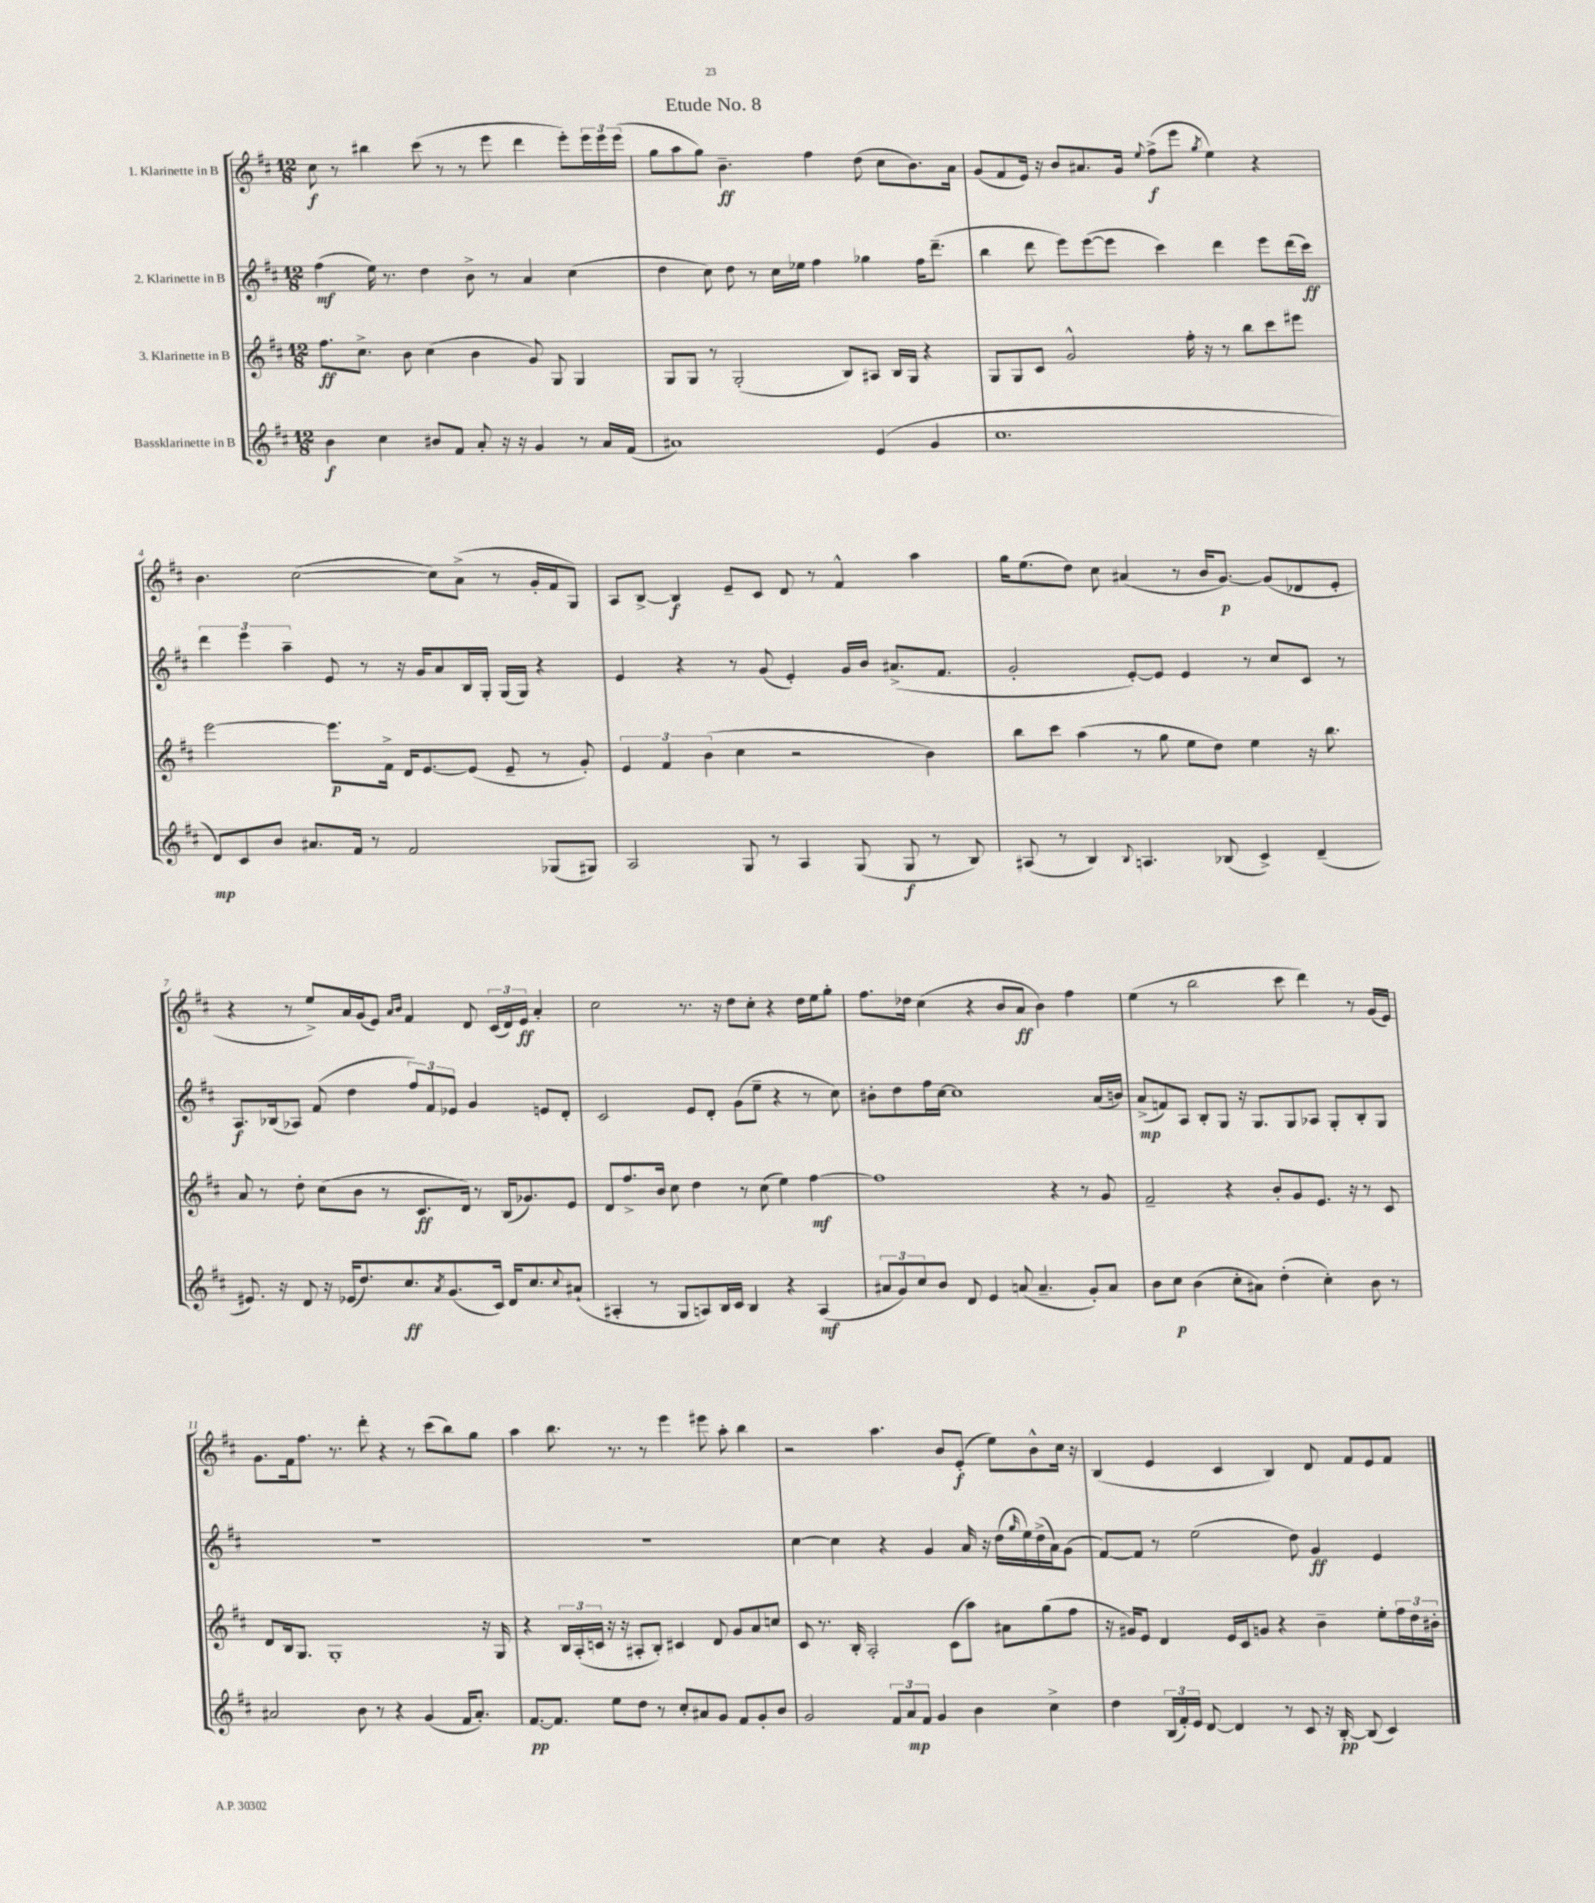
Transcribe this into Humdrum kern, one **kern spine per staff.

**kern	**dynam	**kern	**dynam	**kern	**dynam	**kern	**dynam
*part4	*part4	*part3	*part3	*part2	*part2	*part1	*part1
*staff4	*staff4	*staff3	*staff3	*staff2	*staff2	*staff1	*staff1
*I"Bassklarinette in B	*	*I"3. Klarinette in B	*	*I"2. Klarinette in B	*	*I"1. Klarinette in B	*
*clefG2	*	*clefG2	*	*clefG2	*	*clefG2	*
*k[f#c#]	*	*k[f#c#]	*	*k[f#c#]	*	*k[f#c#]	*
*M12/8	*	*M12/8	*	*M12/8	*	*M12/8	*
=1	=1	=1	=1	=1	=1	=1	=1
4b\	f	8.ff#\L	ff	(4ff#\	mf	8cc#\	f
.	.	.	.	.	.	8r	.
.	.	8.cc#^\J	.	.	.	.	.
4cc#\	.	.	.	16ee\)	.	4bb#X\	.
.	.	.	.	8.r	.	.	.
.	.	8b\	.	.	.	.	.
8b#X/L	.	(4cc#\	.	4dd\	.	(8ccc#\	.
8f#/J	.	.	.	.	.	8r	.
8a'/	.	4b\	.	8b^\	.	8r	.
16r	.	.	.	8r	.	8eee\	.
16r	.	.	.	.	.	.	.
4g/	.	8g/)	.	4a/	.	4ddd\	.
.	.	8G/	.	.	.	.	.
8r	.	4G/	.	(4cc#\	.	8eee'\L)	.
16a/LL	.	.	.	.	.	24eee\L	.
.	.	.	.	.	.	24eee\	.
(16f#/JJ	.	.	.	.	.	.	.
.	.	.	.	.	.	(24eee\JJ	.
=2	=2	=2	=2	=2	=2	=2	=2
1a#X)	.	8G/L	.	4dd\	.	8gg\L	.
.	.	8G/J	.	.	.	8aa\	.
.	.	8r	.	8cc#\)	.	8gg\J)	.
.	.	(2G'/	.	8dd\	.	4.b~\	ff
.	.	.	.	8r	.	.	.
.	.	.	.	16cc#\LL	.	.	.
.	.	.	.	16ee-X\JJ	.	.	.
.	.	.	.	4ff#\	.	4ff#\	.
.	.	8B/L)	.	.	.	.	.
(4e/	.	8A#X/J	.	4gg-X\	.	(8dd\	.
.	.	16B/LL	.	.	.	8cc#\L	.
.	.	16G/JJ	.	.	.	.	.
4g/	.	4r	.	16ff#\KL	.	8.b\)	.
.	.	.	.	(8.ddd~\J	.	.	.
.	.	.	.	.	.	16a\Jk	.
=3	=3	=3	=3	=3	=3	=3	=3
1.cc#	.	8G/L	.	4bb\	.	(8g/L	.
.	.	8G/	.	.	.	8f#/	.
.	.	8c#/J	.	8ddd\	.	16e/Jk)	.
.	.	.	.	.	.	16r	.
.	.	2g^^/	.	8eee\L)	.	8b/L	.
.	.	.	.	([8eee\	.	8.a#X/	.
.	.	.	.	8eee\J]	.	.	.
.	.	.	.	.	.	16g/Jk	.
.	.	.	.	.	.	8qqee/	.
.	.	.	.	4ccc#\)	.	(8ff#^\L	f
.	.	16ff#'\	.	.	.	8eee\J	.
.	.	16r	.	.	.	.	.
.	.	.	.	.	.	8qgg/	.
.	.	8r	.	4ddd\	.	4ee\)	.
.	.	8bb\L	.	.	.	.	.
.	.	8ccc#\	.	8eee\L	.	4r	.
.	.	8eee#X\J	.	(16ddd\L	.	.	.
.	.	.	.	16ccc#\JJ)	ff	.	.
!!LO:LB:g=z
=4	=4	=4	=4	=4	=4	=4	=4
8d/L)	mp	[2eee\	.	6ddd\	.	4.b\	.
8c#/	.	.	.	.	.	.	.
.	.	.	.	6eee\	.	.	.
8b/J	.	.	.	.	.	.	.
.	.	.	.	6aa~\	.	.	.
8.a#X/L	.	.	.	.	.	([2cc#\	.
.	.	8.eee\L]	p	8e/	.	.	.
16f#/Jk	.	.	.	.	.	.	.
8r	.	.	.	8r	.	.	.
.	.	16f#^\Jk	.	.	.	.	.
2f#/	.	16d/KL	.	16r	.	.	.
.	.	[8.e/	.	16g/KL	.	.	.
.	.	.	.	8a/	.	8cc#\L])	.
.	.	(8e/J]	.	16B/L	.	(8a^\J	.
.	.	.	.	16G'/JJ	.	.	.
.	.	8e~/	.	(16G/LL	.	8r	.
.	.	.	.	16G/JJ)	.	.	.
(8G-X/L	.	8r	.	4r	.	16g'/LL	.
.	.	.	.	.	.	16f#/J	.
8G#X/J)	.	8g'/)	.	.	.	8G/J)	.
=5	=5	=5	=5	=5	=5	=5	=5
2A/	.	6e/	.	4e/	.	8A/L	.
.	.	.	.	.	.	[8B^/J	.
.	.	6f#/	.	.	.	.	.
.	.	.	.	4r	.	4B/]	f
.	.	(6b\	.	.	.	.	.
8G/	.	4cc#\	.	8r	.	8e~/L	.
8r	.	.	.	(8g/	.	8c#/J	.
4A/	.	2r	.	4e'/)	.	8d/	.
.	.	.	.	.	.	8r	.
(8G/	.	.	.	16g/LL	.	4f#^^/	.
.	.	.	.	16b/JJ	.	.	.
8G/	f	.	.	(8.a#X^/L	.	.	.
8r	.	4b\)	.	.	.	4aa\	.
.	.	.	.	8.f#/J	.	.	.
8B/)	.	.	.	.	.	.	.
=6	=6	=6	=6	=6	=6	=6	=6
(8A#X/	.	8bb\L	.	2g'/	.	16gg\KL	.
.	.	.	.	.	.	(8.ee\	.
8r	.	8ccc#\J	.	.	.	.	.
4B/)	.	(4aa\	.	.	.	8dd\J)	.
.	.	.	.	.	.	8cc#\	.
8qqB/	.	.	.	.	.	.	.
4.An/	.	8r	.	[8e'/L)	.	(4a#X/	.
.	.	8gg\	.	8e/J]	.	.	.
.	.	8ee\L	.	4e/	.	8r	.
(8B-X/	.	8dd\J)	.	.	.	16b/KL	.
.	.	.	.	.	.	[8.g/J)	p
4c#^/)	.	4ee\	.	8r	.	.	.
.	.	.	.	8cc#/L	.	(8g/L]	.
(4d~/	.	16r	.	8c#/J	.	8d-X/	.
.	.	8.bb\	.	.	.	.	.
.	.	.	.	8r	.	8e'/J	.
!!LO:LB:g=z
=7	=7	=7	=7	=7	=7	=7	=7
8.e#X/)	.	8a/	.	8.A/L	f	4r	.
.	.	8r	.	.	.	.	.
16r	.	.	.	(16B-X/k	.	.	.
8d/	.	8dd'\	.	8A-X/J)	.	8r	.
16r	.	(8cc#\L	.	(8f#/	.	8ee^/L)	.
(16e-X/KL	.	.	.	.	.	.	.
8.dd/)	.	8b\J	.	4dd\	.	16a/L	.
.	.	.	.	.	.	(16g/J	.
.	.	8r	.	.	.	8e/J)	.
8.cc#/	ff	.	.	.	.	.	.
.	.	.	.	.	.	16qqa/LL	.
.	.	.	.	.	.	16qqb/JJ	.
.	.	8.c#/L	ff	12ff#/L)	.	4f#/	.
.	.	.	.	12f#/	.	.	.
8qa/	.	.	.	.	.	.	.
(8.g/	.	.	.	.	.	.	.
.	.	.	.	12e-X/J	.	.	.
.	.	16d/Jk)	.	.	.	.	.
.	.	8r	.	4g/	.	8d/	.
16c#/Jk)	.	.	.	.	.	.	.
16d/KL	.	(16B/KL	.	.	.	(24c#/LL	.
.	.	.	.	.	.	24d/)	.
8.cc#/	.	8.g-X/)	.	.	.	.	.
.	.	.	.	.	.	24e/JJ	ff
.	.	.	.	8en/L	.	4a'/	.
8qqcc#/	.	.	.	.	.	.	.
(8a#X`/J	.	8e/J	.	8d'/J	.	.	.
=8	=8	=8	=8	=8	=8	=8	=8
4A#X'/	.	8d/L	.	2c#/	.	2cc#\	.
.	.	8.ff#^/	.	.	.	.	.
8r	.	.	.	.	.	.	.
.	.	16b/Jk	.	.	.	.	.
8G/L	.	8cc#\	.	.	.	.	.
8An/)	.	4dd\	.	8e/L	.	8.r	.
16B/L	.	.	.	8d'/J	.	.	.
16c#/JJ	.	.	.	.	.	16r	.
4B/	.	8r	.	(8g\L	.	8dd\L	.
.	.	(8cc#\	.	8ee~\J	.	8cc#'\J	.
4r	.	4ee\)	.	4r	.	4r	.
(4A/	mf	[4ff#\	mf	8r	.	16dd\LL	.
.	.	.	.	.	.	16ee\J	.
.	.	.	.	8cc#\)	.	8gg'\J	.
=9	=9	=9	=9	=9	=9	=9	=9
12a#X/L	.	1ff#]	.	8b#X'\L	.	8.ff#\L	.
12g/)	.	.	.	.	.	.	.
.	.	.	.	8dd\	.	.	.
12cc#/	.	.	.	.	.	.	.
.	.	.	.	.	.	16dd-X\Jk	.
8b/J	.	.	.	16ff#\L	.	(4cc#\	.
.	.	.	.	[16cc#\JJ	.	.	.
8d/	.	.	.	1cc#]	.	.	.
4e/	.	.	.	.	.	4r	.
(8an/	.	.	.	.	.	8b/L	.
4.a~/	.	.	.	.	.	8a/J	ff
.	.	4r	.	.	.	4b\)	.
8g'/L)	.	8r	.	.	.	4ff#\	.
8a/J	.	8g/	.	(16a/LL	.	.	.
.	.	.	.	16bn/JJ)	.	.	.
=10	=10	=10	=10	=10	=10	=10	=10
8b\L	.	2f#~/	.	(8a^/L	mp	(4ee\	.
8cc#\J	p	.	.	8fn/)	.	.	.
(4b\	.	.	.	8A/J	.	8r	.
.	.	.	.	8B'/L	.	2bb\	.
8cc#'\L	.	4r	.	8G/J	.	.	.
8a#X\J)	.	.	.	16r	.	.	.
.	.	.	.	8.G/L	.	.	.
(4dd'\	.	8b'/L	.	.	.	.	.
.	.	8g/	.	8G/	.	8ccc#\	.
4cc#'\)	.	8.e/J	.	8A-X/J	.	4ddd\)	.
.	.	.	.	8G'/L	.	.	.
.	.	16r	.	.	.	.	.
8b\	.	8r	.	8B'/	.	8r	.
8r	.	8c#/	.	8G/J	.	(16g/LL	.
.	.	.	.	.	.	16e/JJ)	.
!!LO:LB:g=z
=11	=11	=11	=11	=11	=11	=11	=11
2a#X/	.	8d/L	.	1.r	.	8.g\L	.
.	.	16B/k	.	.	.	.	.
.	.	8.G/J	.	.	.	16f#\k	.
.	.	.	.	.	.	8.ff#\J	.
.	.	1G'	.	.	.	.	.
.	.	.	.	.	.	8.r	.
8b\	.	.	.	.	.	.	.
8r	.	.	.	.	.	8ddd'\	.
4r	.	.	.	.	.	4r	.
(4g/	.	.	.	.	.	8r	.
.	.	.	.	.	.	(8ccc#\L	.
16f#/KL	.	.	.	.	.	8bb\)	.
8.a#'/J)	.	.	.	.	.	.	.
.	.	16r	.	.	.	8gg\J	.
.	.	16G/	.	.	.	.	.
=12	=12	=12	=12	=12	=12	=12	=12
[8.f#/L	pp	4r	.	1.r	.	4aa\	.
8.f#/J]	.	.	.	.	.	.	.
.	.	24B/LL	.	.	.	8.bb\	.
.	.	(24A'/	.	.	.	.	.
.	.	24cn/JJ	.	.	.	.	.
8ee\L	.	16r	.	.	.	.	.
.	.	16r	.	.	.	8.r	.
8dd\J	.	8A#X'/L	.	.	.	.	.
8r	.	8B'/J)	.	.	.	8r	.
8cc#'/L	.	4c#X/	.	.	.	4eee\	.
8a#X/	.	.	.	.	.	.	.
8g/J	.	8d/	.	.	.	8eee#X\	.
8f#/L	.	8g/L	.	.	.	8aa'\	.
8g'/	.	8a/	.	.	.	4bb\	.
8b/J	.	8ccn/J	.	.	.	.	.
=13	=13	=13	=13	=13	=13	=13	=13
2g/	.	8c#/	.	[4cc#\	.	2r	.
.	.	8.r	.	.	.	.	.
.	.	.	.	4cc#\]	.	.	.
.	.	16B'/	.	.	.	.	.
.	.	2A'/	.	.	.	.	.
12f#/L	.	.	.	4r	.	4.aa\	.
12a/	mp	.	.	.	.	.	.
12f#/J	.	.	.	.	.	.	.
4g/	.	.	.	4g/	.	.	.
.	.	(8c#\L	.	.	.	8b/L	.
4b\	.	8aa\J)	.	16a/	.	(8e'/J	f
.	.	.	.	16r	.	.	.
.	.	8a#X\L	.	(16dd\LL	.	8ee\L)	.
.	.	.	.	16qqgg/	.	.	.
.	.	.	.	16ee\)	.	.	.
4cc#^\	.	(8gg\	.	(16dd^\	.	8b^^\	.
.	.	.	.	16a\J)	.	.	.
.	.	8ff#\J	.	(8g\J	.	16cc#\Jk	.
.	.	.	.	.	.	16r	.
=14	=14	=14	=14	=14	=14	=14	=14
4dd\	.	16r	.	[8f#/L)	.	(4B/	.
.	.	16g#X/KL)	.	.	.	.	.
.	.	8e/J	.	8f#/J]	.	.	.
(24B/LL	.	4d/	.	8r	.	4e/	.
24f#'/)	.	.	.	.	.	.	.
24e/JJ	.	.	.	.	.	.	.
[8d/	.	.	.	(2ee\	.	.	.
4d/]	.	16e/LL	.	.	.	4c#/	.
.	.	16c#/J	.	.	.	.	.
.	.	8gn/J	.	.	.	.	.
8r	.	4r	.	.	.	4B/)	.
8c#/	.	.	.	8dd\)	.	.	.
16r	.	4b~\	.	4g/	ff	8d/	.
[16B'/	pp	.	.	.	.	.	.
(8B/]	.	.	.	.	.	8f#/L	.
4c#/)	.	8ee'\L	.	4e/	.	8e/	.
.	.	24ff#\L	.	.	.	8f#/J	.
.	.	24dd\	.	.	.	.	.
.	.	24b#X'\JJ	.	.	.	.	.
==	==	==	==	==	==	==	==
*-	*-	*-	*-	*-	*-	*-	*-
